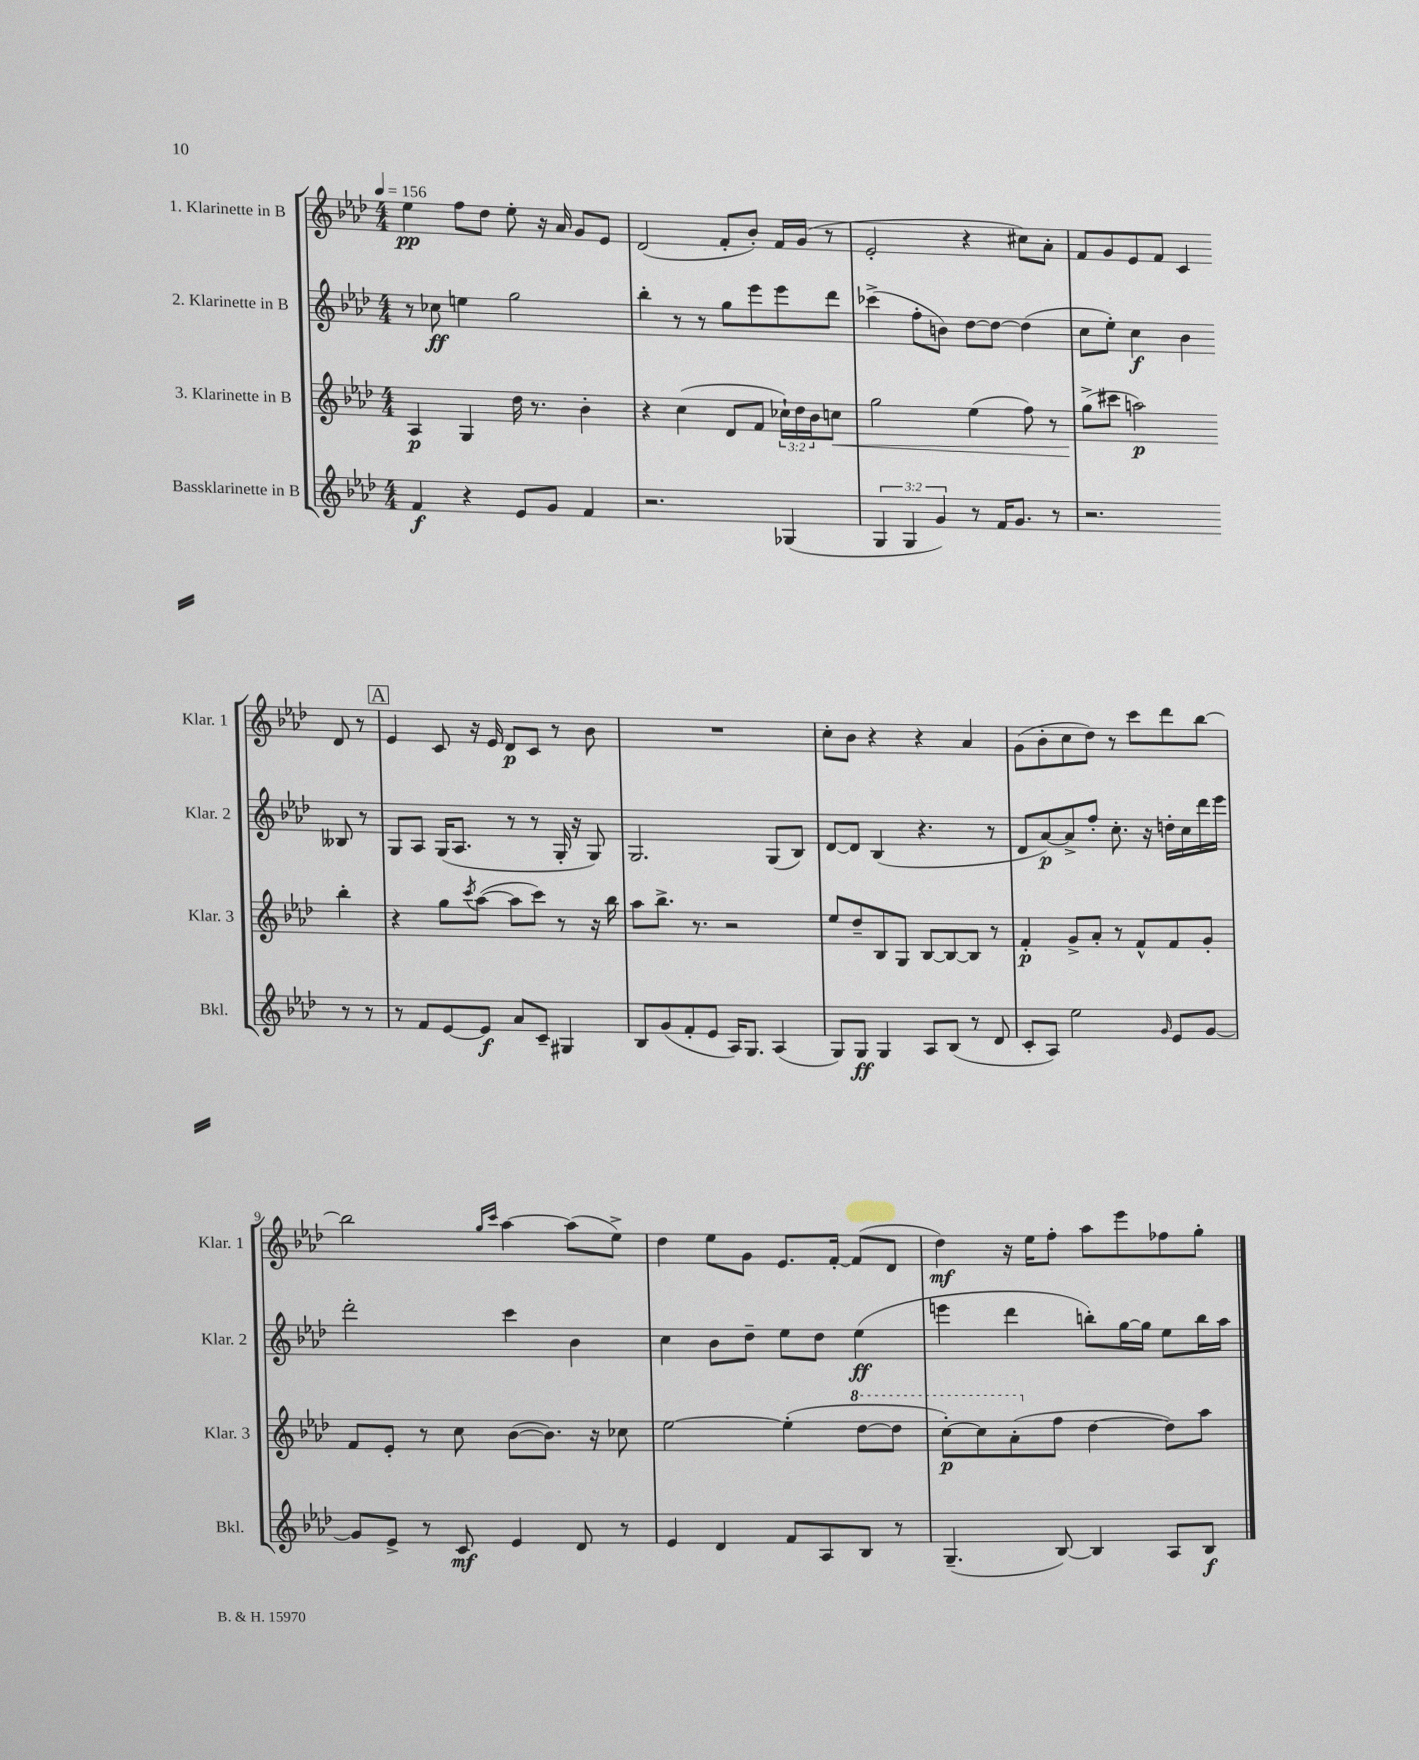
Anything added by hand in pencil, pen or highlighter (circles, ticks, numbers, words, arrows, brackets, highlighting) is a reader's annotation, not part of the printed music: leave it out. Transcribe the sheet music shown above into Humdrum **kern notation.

**kern	**kern	**kern	**kern
*staff4	*staff3	*staff2	*staff1
*clefG2	*clefG2	*clefG2	*clefG2
*k[b-e-a-d-]	*k[b-e-a-d-]	*k[b-e-a-d-]	*k[b-e-a-d-]
*M4/4	*M4/4	*M4/4	*M4/4
*MM156	*MM156	*MM156	*MM156
4f	4A-	8r	4ee-
.	.	8cc-	.
4r	4G	4ee	8ff
.	.	.	8dd-
8e-	16dd-	2gg	8ee-'
.	8.r	.	.
8g	.	.	16r
.	.	.	16a-
4f	4b-'	.	8g
.	.	.	8e-
=	=	=	=
2.r	4r	4bb-'	(2d-
.	(4cc	8r	.
.	.	8r	.
.	8d-	8gg	8f'
.	8f	8eee-	8b-')
(4G-	24cc-`)	8eee-	16f
.	24dd-	.	.
.	.	.	(16g
.	24b-	.	.
.	8cc	8ddd-	8r
=	=	=	=
6G	2gg	(4ccc-^	2e-'
6G	.	.	.
.	.	8ff'	.
6g)	.	.	.
.	.	8b)	.
8r	(4ee-	[8dd-	4r
16f	.	8dd-_	.
8.g	.	.	.
.	8ff)	(4dd-]	8cc#)
8r	8r	.	8a-'
=	=	=	=
2.r	(8gg^	8cc	8f
.	8ccc#	8ee-')	8g
.	2aa)	4cc	8e-
.	.	.	8f
.	.	4b-	4c
8r	4bb-'	8B--	8d-
8r	.	8r	8r
=	=	=	=
8r	4r	8G	4e-
8f	.	8A-	.
[8e-	8gg	(16G	8c
.	.	8.A-	.
.	8qccc	.	.
8e-]	([8aa-	.	16r
.	.	.	16e-
8a-	8aa-]	8r	8d-
8c~	8ccc)	8r	8c
4G#	8r	16G'	8r
.	.	16r	.
.	16r	8G)	8b-
.	16bb-	.	.
=	=	=	=
8B-	8aa-	2.G	1r
(8g	8.bb-^	.	.
8f'	.	.	.
.	8.r	.	.
8e-	.	.	.
16A-)	2r	.	.
8.G	.	.	.
(4A-	.	(8G	.
.	.	8B-)	.
=	=	=	=
8G)	8ee-	[8d-	8cc'
8G	8dd-~	8d-]	8b-
4G	8B-	(4B-	4r
.	8G	.	.
8A-	[8B-	4.r	4r
(8B-	8B-_	.	.
8r	8B-]	.	4a-
8d-	8r	8r	.
=	=	=	=
8c'	4f'	8d-	(8g
8A-)	.	[8a-)	8b-'
2ee-	8g^	8a-^]	8cc
.	8a-'	8ff'	8dd-)
.	8r	8.cc'	8r
.	8f^^	.	8ccc
.	.	16r	.
16qqg	.	.	.
8e-	8f	16dd'	8ddd-
.	.	16cc	.
[8g	8g'	16ddd-	[8bb-
.	.	16eee-	.
=	=	=	=
8g]	8f	2ddd-'	2bb-]
8e-^	8e-'	.	.
8r	8r	.	.
8c	8cc	.	.
.	.	.	16qqgg
.	.	.	16qqccc
4e-	([8b-	4ccc	[4aa-
.	8.b-])	.	.
8d-	.	4b-	(8aa-]
.	16r	.	.
8r	8cc-	.	8ee-^)
=	=	=	=
4e-	[2ee-	4cc	4dd-
4d-	.	8b-	8ee-
.	.	8dd-~	8g
8f	(4ee-']	8ee-	8.e-
8A-	.	8dd-	.
.	.	.	[16f'
8B-	[8ddd-	(4ee-	(8f]
8r	8ddd-]	.	8d-
=	=	=	=
(4.G~	[8ccc')	4eee	4dd-)
.	8ccc]	.	.
.	(8aa-'	4ddd-	16r
.	.	.	16ee-
[8B-)	8ff	.	8ff'
4B-]	[4dd-	8bb')	8aa-
.	.	[16gg	8eee-
.	.	16gg]	.
8A-	8dd-])	8ee-	8ff-
8B-	8aa-	16bb	8gg'
.	.	16aa-	.
==	==	==	==
*-	*-	*-	*-
